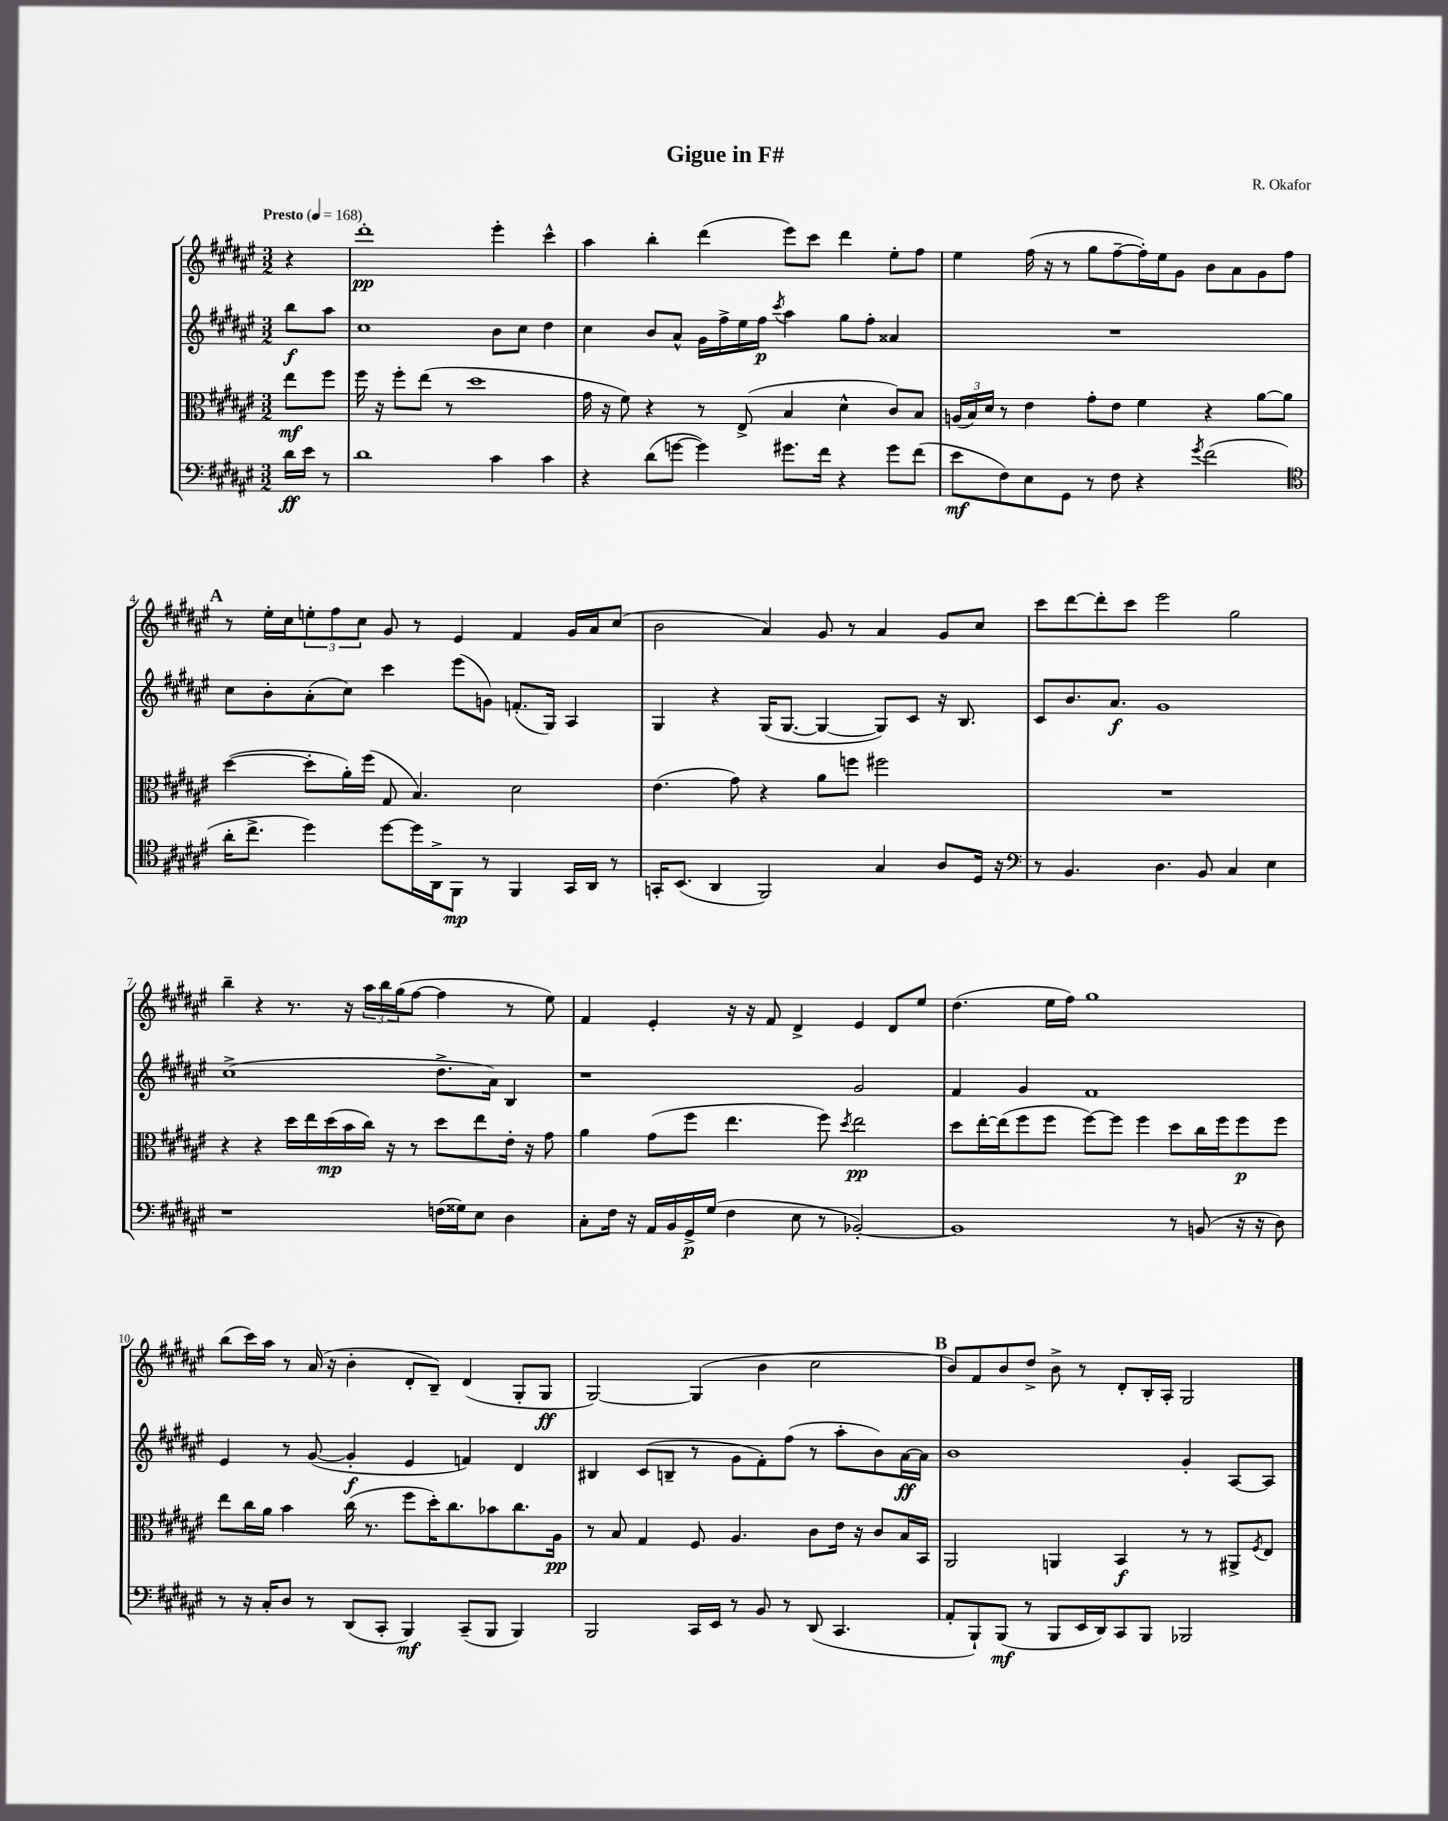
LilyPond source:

\header { title = "Gigue in F#" composer = "R. Okafor" }
<<
\new StaffGroup <<
\new Staff = "s0" {
    \clef treble \key fis \major \numericTimeSignature \time 3/2 \partial 4 \tempo "Presto" 4 = 168
    r4 |
    dis'''1-.\pp eis'''4-. cis'''4-^ |
    ais''4 b''4-. dis'''4( eis'''8) cis'''8 dis'''4 eis''8-. fis''8 |
    eis''4 fis''16( r16 r8 gis''8 fis''8~-- fis''16-.) eis''16 gis'8 b'8 ais'8 gis'8 fis''8 |
    \mark \markup { \bold "A" } r8 eis''16-. cis''16 \tuplet 3/2 { e''8-. fis''8 cis''8 } gis'8 r8 eis'4 fis'4 gis'16 ais'16 cis''8( |
    b'2 ais'4) gis'8 r8 ais'4 gis'8 cis''8 |
    cis'''8 dis'''8~ dis'''8-. cis'''8 eis'''2 gis''2 |
    b''4-- r4 r8. r16 \tuplet 3/2 { ais''16 b''16 gis''16( } fis''8~ fis''4 r8 eis''8) |
    fis'4 eis'4-. r16 r16 fis'8 dis'4-> eis'4 dis'8 eis''8 |
    dis''4.( eis''16 fis''16) gis''1 |
    b''8( cis'''16) ais''16 r8 ais'16( r16 b'4-. dis'8-. b8--) dis'4( gis8-. gis8\ff |
    gis2~) gis4( b'4 cis''2 |
    \mark \markup { \bold "B" } b'8) fis'8 b'8 dis''8-> b'8-> r8 dis'8-. b16-. ais16-. gis2 \bar "|." |
}
\new Staff = "s1" {
    \clef treble \key fis \major \numericTimeSignature \time 3/2 \partial 4
    b''8\f ais''8 |
    cis''1 b'8 cis''8 dis''4 |
    cis''4 b'8 ais'8-^ gis'16 fis''16-> eis''16 fis''16\p \acciaccatura { cis'''8 } ais''4 gis''8 fis''8-. aisis'4 |
    R1. |
    \mark \markup { \bold "A" } cis''8 b'8-. ais'8-.( cis''8) cis'''4 eis'''8( g'8) f'8.-.( gis16) ais4 |
    gis4 r4 gis16( gis8.~ gis4~ gis8) cis'8 r16 b8. |
    cis'8 b'8. ais'8.\f gis'1 |
    cis''1->( dis''8.-> ais'16) b4 |
    r1 gis'2 |
    fis'4 gis'4 fis'1 |
    eis'4 r8 gis'8~( gis'4-.\f eis'4 f'4) dis'4 |
    bis4 cis'8( b8-- r8 gis'8 fis'8-.) fis''8( r8 ais''8-. b'8) ais'16~\ff ais'16 |
    \mark \markup { \bold "B" } b'1 gis'4-. ais8~ ais8 \bar "|." |
}
\new Staff = "s2" {
    \clef alto \key fis \major \numericTimeSignature \time 3/2 \partial 4
    eis''8\mf fis''8 |
    fis''16 r16 fis''8-. eis''8( r8 dis''1 |
    gis'16 r16 fis'8) r4 r8 eis8->( b4 dis'4-^ cis'8) b8 |
    \tuplet 3/2 { a16( b16) dis'16 } r8 eis'4 gis'8-. eis'8 fis'4 r4 ais'8~ ais'8 |
    \mark \markup { \bold "A" } dis''4~( dis''8-. ais'16-.) fis''16( gis8 b4.) dis'2 |
    eis'4.( gis'8) r4 ais'8 f''8 fis''2 |
    R1. |
    r4 r4 dis''16 eis''16 dis''16\mp( b'16 cis''16) r16 r8 dis''8 eis''8 eis'16-. r16 gis'8 |
    ais'4 gis'8( fis''8 eis''4. fis''8) \acciaccatura { dis''8 } eis''2\pp |
    dis''8 eis''16~-. eis''16( fis''8 fis''8 fis''8~) fis''8 fis''4 dis''8 cis''16 fis''16 fis''8\p fis''8 |
    eis''8 cis''16 ais'16 b'4 cis''16( r8. fis''8 dis''16-.) cis''8. bes'8 cis''8. ais16\pp |
    r8 b8 gis4 fis8 ais4. cis'8 eis'16 r16 cis'8 b16 b,16 |
    \mark \markup { \bold "B" } ais,2 a,4 b,4\f r8 r8 ais,8-> \acciaccatura { fis8 } eis8 \bar "|." |
}
\new Staff = "s3" {
    \clef bass \key fis \major \numericTimeSignature \time 3/2 \partial 4
    dis'16\ff eis'16 r8 |
    dis'1 cis'4 cis'4 |
    r4 dis'8( g'8~ g'4) gis'8. fis'16 r4 gis'8 fis'8( |
    eis'8\mf fis8) eis8 gis,8 r8 fis8 r4 \acciaccatura { gis'8 } fis'2( |
    \mark \markup { \bold "A" } \clef tenor ais'16-. cis''8.-> dis''4) dis''8~ dis''16 ais,16-> fis,8\mp r8 fis,4 gis,16 ais,16 r8 |
    g,16-. b,8.( ais,4 fis,2) gis4 ais8 dis16 r16 |
    \clef bass r8 b,4. dis4. b,8 cis4 eis4 |
    r1 f16( gisis16) eis8 dis4 |
    cis8-. fis16 r16 ais,16 b,16 gis,16->\p gis16( fis4 eis8 r8 bes,2~-.) |
    bes,1 r8 b,8( r16 r16 dis8) |
    r8 r16 cis16-. dis8 r8 dis,8( cis,8-. b,,4\mf) cis,8--( b,,8 b,,4) |
    b,,2 cis,16 eis,16 r8 b,8 r8 dis,8( cis,4. |
    \mark \markup { \bold "B" } ais,8-. b,,8-!) b,,8\mf( r8 b,,8 eis,16 dis,16) cis,8 b,,8 bes,,2 \bar "|." |
}
>>
>>
